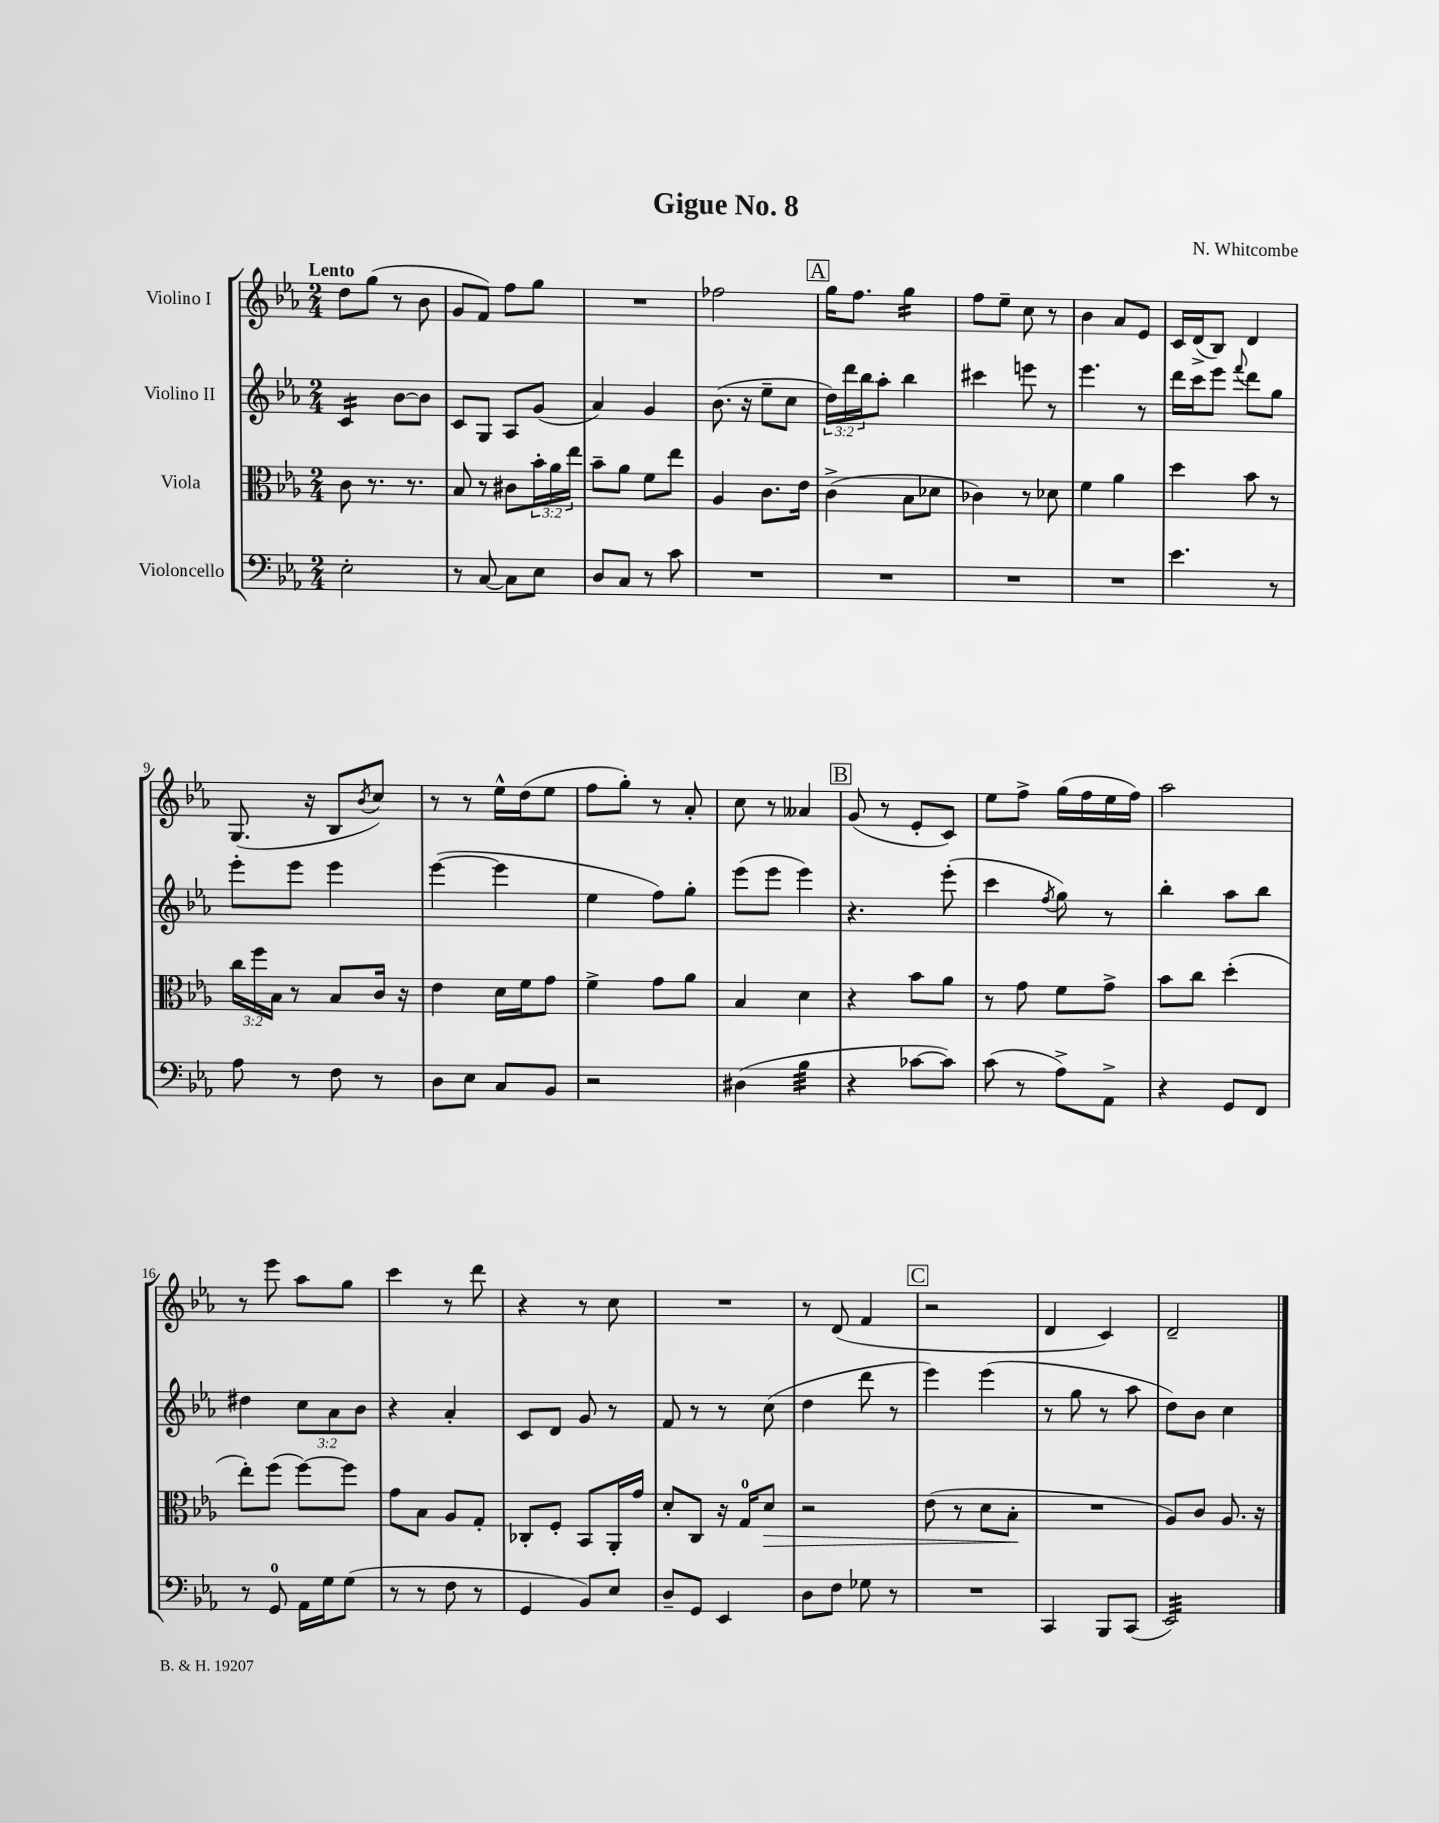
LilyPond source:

\header { title = "Gigue No. 8" composer = "N. Whitcombe" }
<<
\new StaffGroup <<
\new Staff = "s0" \with { instrumentName = "Violino I" } {
    \clef treble \key ees \major \numericTimeSignature \time 2/4 \tempo "Lento"
    d''8 g''8( r8 bes'8 |
    g'8 f'8) f''8 g''8 |
    R2 |
    fes''2 |
    \mark \markup { \box "A" } g''16 f''8. g''4:16 |
    f''8 ees''8-- c''8 r8 |
    bes'4 aes'8 ees'8 |
    c'16 d'16->( bes8) d'4 |
    g8.( r16 bes8 \acciaccatura { bes'8 } c''8) |
    r8 r8 ees''16-^ d''16( ees''8 |
    f''8 g''8-.) r8 aes'8-. |
    c''8 r8 aeses'4 |
    \mark \markup { \box "B" } g'8( r8 ees'8-. c'8) |
    ees''8 f''8-> g''16( f''16 ees''16 f''16) |
    aes''2 |
    r8 ees'''8 aes''8 g''8 |
    c'''4 r8 d'''8 |
    r4 r8 c''8 |
    R2 |
    r8 d'8( f'4 |
    \mark \markup { \box "C" } r2 |
    d'4 c'4) |
    d'2-- \bar "|." |
}
\new Staff = "s1" \with { instrumentName = "Violino II" } {
    \clef treble \key ees \major \numericTimeSignature \time 2/4 \override Staff.TupletNumber.text = #tuplet-number::calc-fraction-text
    c'4:16 bes'8~ bes'8 |
    c'8 g8 aes8 g'8( |
    aes'4) g'4 |
    bes'8.( r16 ees''8-- c''8 |
    \mark \markup { \box "A" } \tuplet 3/2 { d''16) d'''16 bes''16 } aes''8-. bes''4 |
    cis'''4 e'''8 r8 |
    ees'''4. r8 |
    d'''16 c'''16 ees'''8 \appoggiatura { f'''8 } d'''8 g''8 |
    ees'''8-. ees'''8 ees'''4 |
    ees'''4~( ees'''4 |
    ees''4 f''8) g''8-. |
    ees'''8( ees'''8 ees'''4) |
    \mark \markup { \box "B" } r4. ees'''8-.( |
    c'''4 \acciaccatura { f''8 } g''8) r8 |
    bes''4-. aes''8 bes''8 |
    dis''4 \tuplet 3/2 { c''8 aes'8 bes'8 } |
    r4 aes'4-. |
    c'8 d'8 g'8 r8 |
    f'8 r8 r8 c''8( |
    d''4 d'''8 r8 |
    \mark \markup { \box "C" } ees'''4) ees'''4( |
    r8 g''8 r8 aes''8 |
    d''8) bes'8 c''4 \bar "|." |
}
\new Staff = "s2" \with { instrumentName = "Viola" } {
    \clef alto \key ees \major \numericTimeSignature \time 2/4 \override Staff.TupletNumber.text = #tuplet-number::calc-fraction-text
    c'8 r8. r8. |
    bes8 r8 cis'8 \tuplet 3/2 { bes'16-. aes'16 ees''16 } |
    bes'8-- aes'8 f'8 ees''8 |
    aes4 c'8. ees'16 |
    \mark \markup { \box "A" } c'4->( bes8 des'8 |
    ces'4) r8 des'8 |
    f'4 aes'4 |
    d''4 bes'8 r8 |
    \tuplet 3/2 { c''16 f''16 bes16 } r8 bes8 c'16 r16 |
    ees'4 d'16 f'16 g'8 |
    f'4-> g'8 aes'8 |
    bes4 d'4 |
    \mark \markup { \box "B" } r4 bes'8 aes'8 |
    r8 g'8 f'8 g'8-> |
    bes'8 c''8 d''4-.( |
    ees''8-.) f''8( f''8~) f''8 |
    g'8 bes8 aes8 g8-. |
    ces8-. f8-. bes,8 aes,16-. g'16 |
    d'8-. c8 r16 g16-0 d'8\> |
    r2 |
    \mark \markup { \box "C" } ees'8( r8 d'8 bes8-.\! |
    R2 |
    aes8) c'8 aes8. r16 \bar "|." |
}
\new Staff = "s3" \with { instrumentName = "Violoncello" } {
    \clef bass \key ees \major \numericTimeSignature \time 2/4
    ees2-. |
    r8 c8~ c8 ees8 |
    d8 c8 r8 c'8 |
    R2 |
    \mark \markup { \box "A" } R2 |
    R2 |
    R2 |
    ees'4. r8 |
    aes8 r8 f8 r8 |
    d8 ees8 c8 bes,8 |
    r2 |
    dis4( bes4:32 |
    \mark \markup { \box "B" } r4 ces'8~ ces'8) |
    c'8( r8 aes8->) aes,8-> |
    r4 g,8 f,8 |
    r8 g,8-0 aes,16 g16 g8( |
    r8 r8 f8 r8 |
    g,4 bes,8) ees8 |
    d8-- g,8 ees,4 |
    d8 f8 ges8 r8 |
    \mark \markup { \box "C" } R2 |
    c,4 bes,,8 c,8( |
    ees,2:32) \bar "|." |
}
>>
>>
